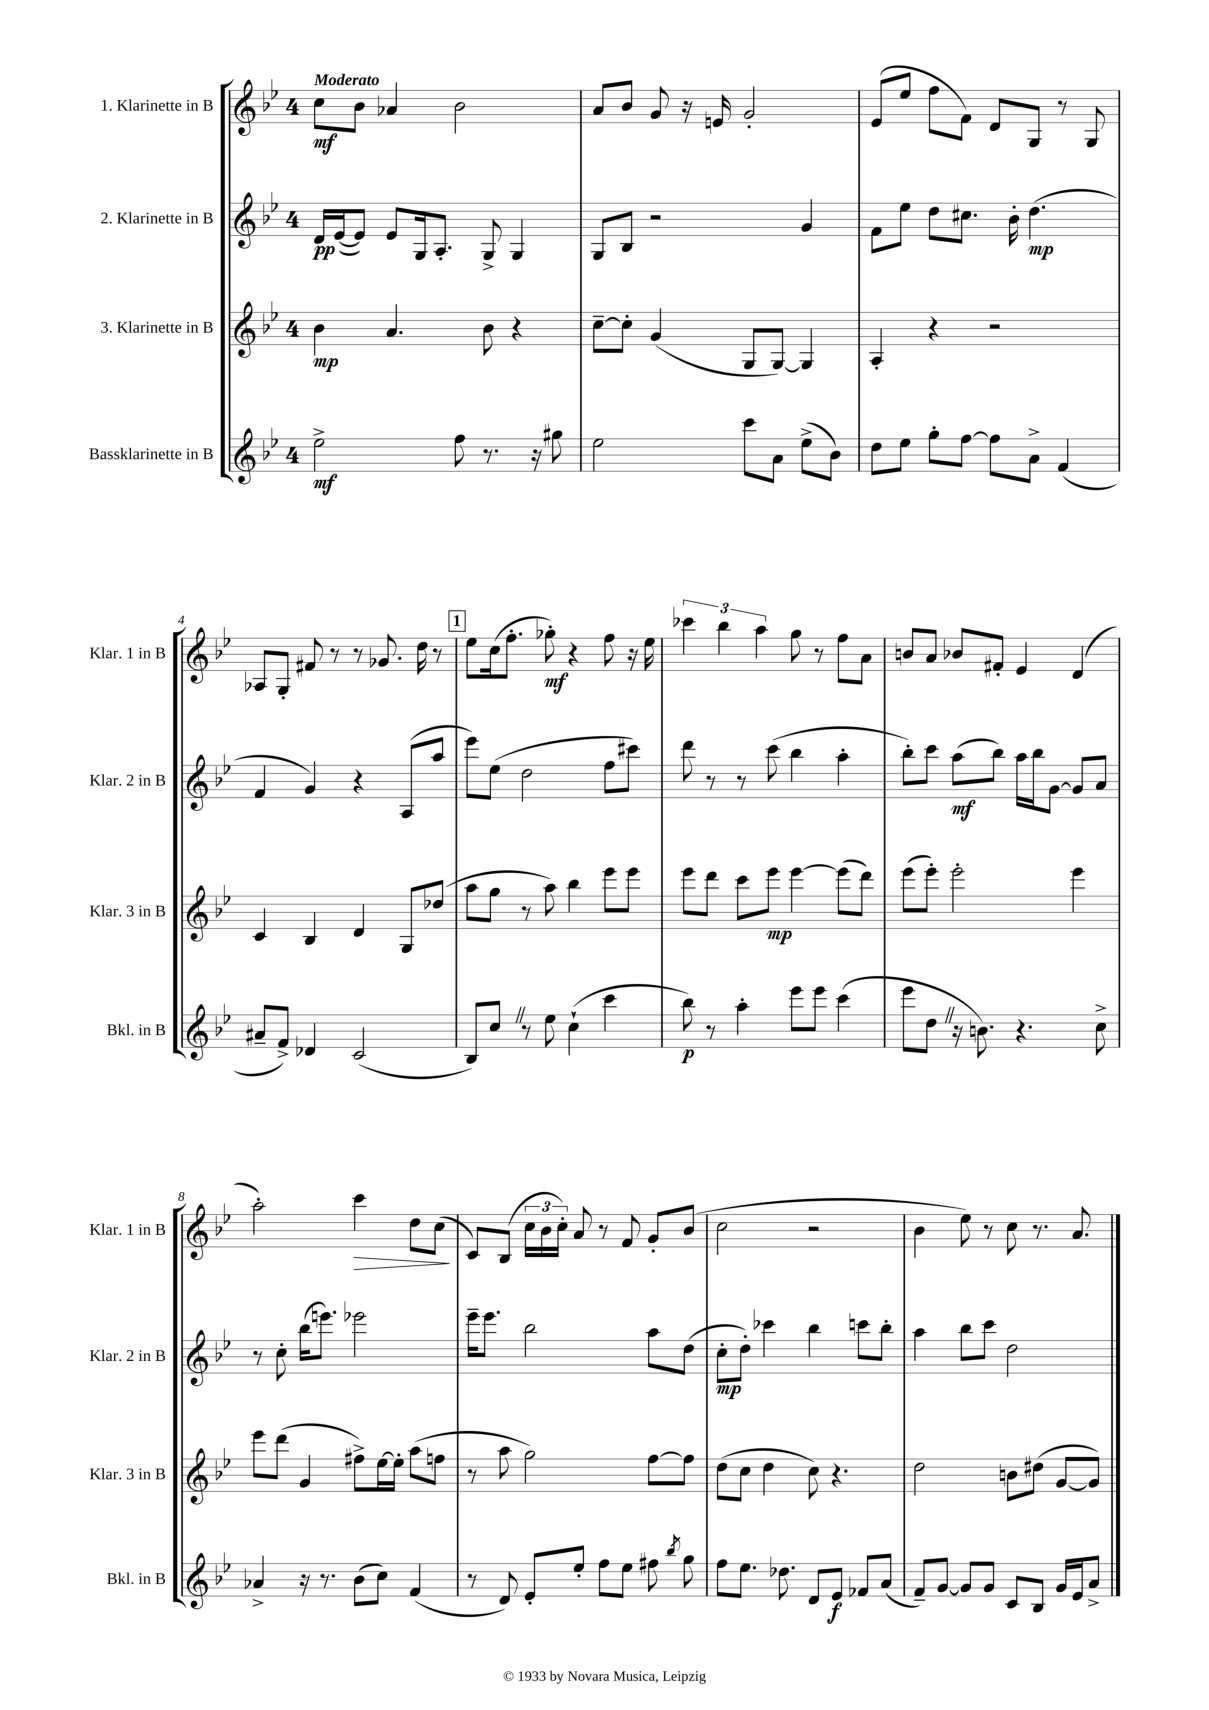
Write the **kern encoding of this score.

**kern	**kern	**kern	**kern
*staff4	*staff3	*staff2	*staff1
*clefG2	*clefG2	*clefG2	*clefG2
*k[b-e-]	*k[b-e-]	*k[b-e-]	*k[b-e-]
*M4/4	*M4/4	*M4/4	*M4/4
2ee-^	4b-	16d	8cc
.	.	([16e-	.
.	.	8e-])	8b-
.	4.a	8e-	4a-
.	.	16G	.
.	.	8.A'	.
8ff	.	.	2b-
8.r	8b-	8G^	.
.	4r	4G	.
16r	.	.	.
8gg#	.	.	.
=	=	=	=
2ee-	[8cc~	8G	8a
.	8cc']	8B-	8b-
.	(4g	2r	8g
.	.	.	16r
.	.	.	16e
8ccc	8G	.	2g'
8a	[8G)	.	.
(8ee-^	4G]	4g	.
8b-)	.	.	.
=	=	=	=
8dd	4A'	8f	(8e-
8ee-	.	8ee-	8ee-
8gg'	4r	8dd	8ff
[8ff	.	8.cc#	8f)
8ff]	2r	.	8d
.	.	16b-'	.
8a^	.	(4.dd	8G
(4f	.	.	8r
.	.	.	8G
=	=	=	=
8a#~	4c	4f	8A-
8f^)	.	.	8G'
4d-	4B-	4g)	8f#
.	.	.	8r
(2c	4d	4r	8r
.	.	.	8.g-
.	8G	(8A	.
.	.	.	16dd
.	(8dd-	8aa	8r
=	=	=	=
8B-)	8aa	8eee-)	8ee-
8cc	8gg	(8ee-	(16cc
.	.	.	8.ff'
8r	8r	2dd	.
8ee-	8aa)	.	8gg-')
(4cc`	4bb-	.	4r
4ccc	8eee-	8ff	8ff
.	8eee-	8ccc#)	16r
.	.	.	16ee-
=	=	=	=
8bb-)	8eee-	8ddd	6ccc-
8r	8ddd	8r	.
.	.	.	6bb-
4aa'	8ccc	8r	.
.	.	.	6aa
.	8eee-	(8ccc	.
8eee-	[4eee-	4bb-	8gg
8eee-	.	.	8r
(4ccc	(8eee-]	4aa'	8ff
.	8ddd)	.	8a
=	=	=	=
8eee-	(8eee-	8bb-')	8b
8dd	8eee-')	8ccc	8a
16r	2eee-'	(8aa	8b-
8.b)	.	.	.
.	.	8bb-)	8f#'
4.r	.	16aa	4e-
.	.	16bb-	.
.	.	[8g	.
.	4eee-	8g]	(4d
8cc^	.	8a	.
=	=	=	=
4a-^	8eee-	8r	2aa')
.	(8ddd	8cc'	.
16r	4g	(16bb-	.
8.r	.	8.eee)	.
(8b-	8ff#^)	2eee-	4ccc
8cc)	[16ee-	.	.
.	16ee-']	.	.
(4f	(8aa	.	8dd
.	8ff	.	(8cc
=	=	=	=
8r	8r	16eee-~	8c)
.	.	8.eee-	.
8d)	8aa	.	(8B-
8e-'	2gg)	2bb-	24cc
.	.	.	24b-
.	.	.	24cc')
8ee-'	.	.	8a
8ff	.	.	8r
8ee-	.	.	8f
8ff#	[8ff	8aa	8g'
8qbb-	.	.	.
8gg	8ff]	(8dd	(8b-
=	=	=	=
8ff	(8dd	8cc'	2cc
8.ee-	8cc	8dd')	.
.	4dd	4ccc-	.
8.dd-	.	.	.
8d	8cc)	4bb-	2r
8e-	4.r	.	.
8f-	.	8ccc	.
(8a	.	8bb-'	.
=	=	=	=
8f~)	2dd	4aa	4b-
[8g	.	.	.
8g]	.	8bb-	8ee-)
8g	.	8ccc	8r
8c	8b	2dd	8cc
8B-	(8dd#	.	8.r
16g	[8g	.	.
16e-	.	.	8.a
8a^	8g])	.	.
==	==	==	==
*-	*-	*-	*-
